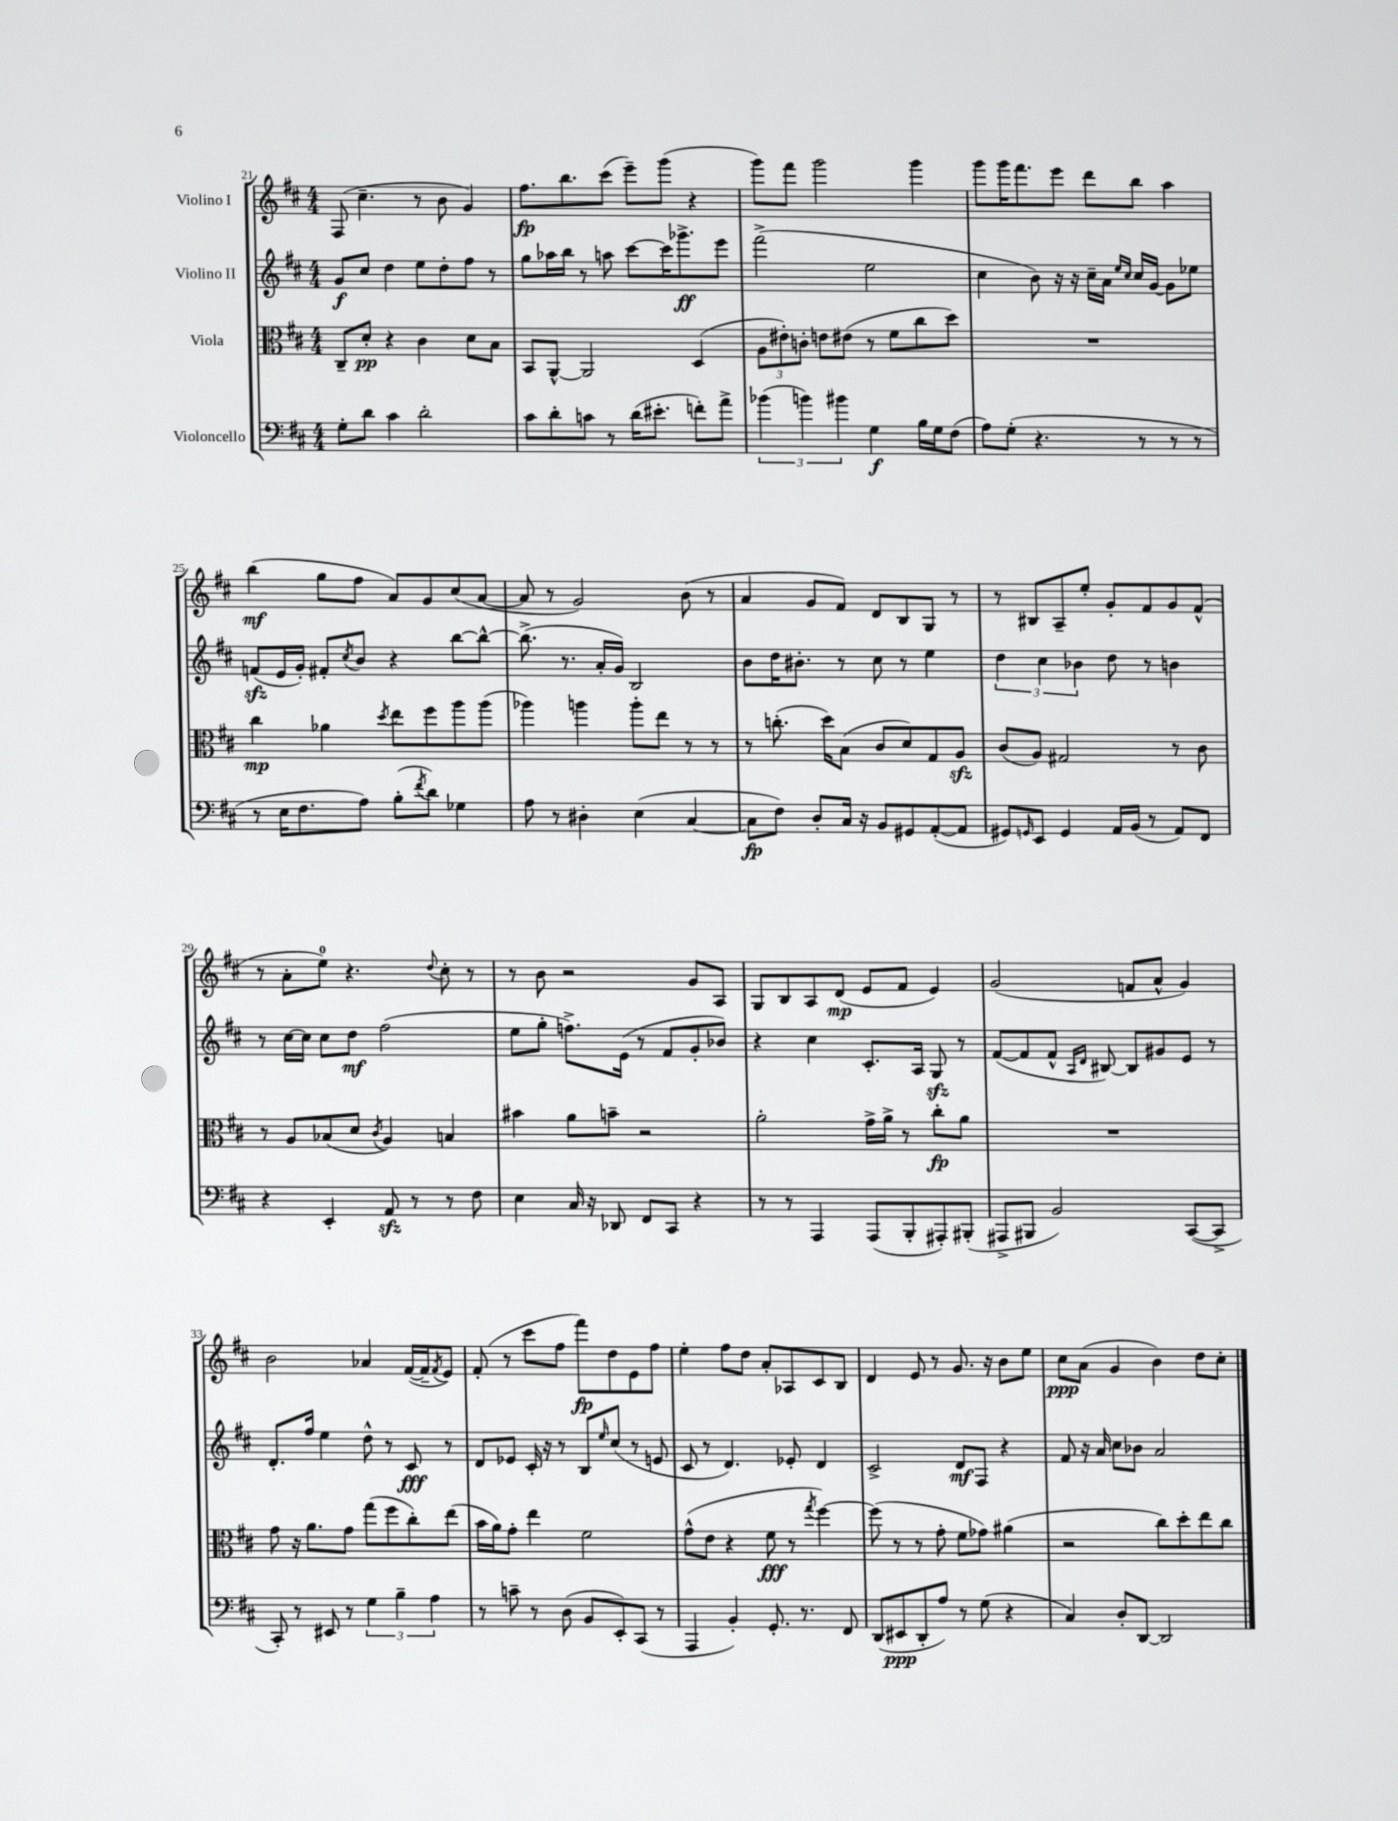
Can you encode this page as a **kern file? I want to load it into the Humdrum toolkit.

**kern	**kern	**kern	**kern
*staff4	*staff3	*staff2	*staff1
*clefF4	*clefC3	*clefG2	*clefG2
*k[f#c#]	*k[f#c#]	*k[f#c#]	*k[f#c#]
*M4/4	*M4/4	*M4/4	*M4/4
8G'\L	8C#~/L	8g/L	(8F#/
8d\J	8d'/J	8cc#/J	4.cc#~\
4c#\	4r	4dd\	.
2d'\	4c#\	8ee\L	8r
.	.	8dd'\	8b\
.	8d\L	8ff#\J	4g/)
.	8B\J	8r	.
=	=	=	=
8c#\L	8BB/L	8gg\L	8.ff#\L
8d'\	[8AA^^/J	16aa-\L	.
.	.	16bb\JJ	8.bb\
8c\J	2AA/]	8r	.
8r	.	8aa\	(8ccc#\J
(16d\LK	.	[8ccc#\L	8eee~\L)
8.e#'\J	.	.	.
.	.	16ccc#\]K	(8ggg\J
.	.	8.ggg-^\	.
8f'\L)	(4D/	.	4r
8a^\J	.	8eee\J	.
=	=	=	=
(6b-\	12A\L	(2fff#^\	8ggg\L)
.	12e#'\)	.	.
.	.	.	8fff#\J
6b\)	12c'\J	.	.
.	8e\L	.	2ggg\
6b#\	.	.	.
.	(8e#\J	.	.
4G\	8r	2ee\	.
.	8f#\L	.	.
16B\LL	8cc#\	.	4ggg\
16G\J	.	.	.
(8F#\J	8dd\J)	.	.
=	=	=	=
8A\L)	1r	4cc#\	8ggg\L
(8G'\J	.	.	16ggg\K
.	.	.	8.fff#\
4.r	.	8b\)	.
.	.	16r	8eee\J
.	.	16r	.
.	.	16cc#~\LL	8ddd\L
.	.	16a\JJ	.
.	.	16qqee/LL	.
.	.	16qqcc#/JJ	.
8r	.	16cc#/LL	8bb\J
.	.	[16g/JJ	.
8r	.	8g\]L	4aa\
8r	.	8ee-\J	.
=	=	=	=
8r	4cc#\	(8f/L	(4bb\
16E\LK	.	16e/L	.
8.F#\	.	16g'/JJ)	.
.	4a-\	8f#'/L	8gg\L
.	.	8qcc#/	.
8A\J)	.	8b/J	8ff#\J
.	8qdd/	.	.
(8B'\L	8ee\L	4r	8a/L)
8qf#/	.	.	.
8d\J)	8ff#\	.	8g/
4G-\	8aa\	[8bb\L	(8cc#/
.	(8aa\J	8bb^^\_J	[8a/J
=	=	=	=
8A\	4aa-\)	(8.bb^\]	8a/]
8r	.	.	8r
.	.	8.r	.
4D#'\	4aa\	.	2g/)
.	.	16a'/LL	.
.	.	16g/JJ)	.
(4E\	8aa'\L	2B/	.
.	8ee\J	.	.
[4C#/	8r	.	(8b\
.	8r	.	8r
=	=	=	=
8C#\]L	8r	8b\L	4a/
8F#\J)	(8.cc'\	16dd\K	.
.	.	8.b#'\J	.
8D'/L	.	.	8g/L
.	16dd\LK)	.	.
16C#/Jk	(8B\J	8r	8f#/J)
16r	.	.	.
8BB/L	8c#/L	8cc#\	8d/L
8GG#/	8d/)	8r	8B/
([8AA'/	8G/	4ee\	8G/J
8AA/]J	8A/J	.	8r
=	=	=	=
8GG#/L)	(8c#/L	6dd\	8r
16qqGG/	.	.	.
8EE/J	8A/J)	.	8B#/L
.	.	6cc#\	.
4GG/	2G#/	.	8A~/
.	.	6b-\	.
.	.	.	8ee'/J
16AA/LL	.	8dd\	8g'/L
(16BB/JJ	.	.	.
8r	.	8r	8f#/
8AA/L)	8r	4b\	8g/
8FF#/J	8c#\	.	(8f#^^/J
=	=	=	=
4r	8r	8r	8r
.	8A/L	[16cc#\LL	8a'\L
.	.	16cc#\]JJ	.
4EE'/	(8B-/	8cc#\L	8ee\J)
.	8d/J	8dd\J	4.r
.	8qc#/	.	.
8AA/	4A/)	(2ff#\	.
8r	.	.	.
.	.	.	8qqdd/
8r	4B/	.	8cc#'\
8F#\	.	.	8r
=	=	=	=
4E\	4b#\	8ee\L	8r
.	.	8gg'\J	8b\
16C#/	8a\L	8.ff^\L)	2r
16r	.	.	.
8DD-/	8b~\J	.	.
.	.	(16e\Jk	.
8FF#/L	2r	8r	.
8CC#/J	.	8f#/L	.
4r	.	8g'/	8g/L
.	.	8b-/J)	8A/J
=	=	=	=
8r	2a'\	4r	8G/L
8r	.	.	8B/
4AAA/	.	4cc#\	8A/
.	.	.	(8d/J
(8AAA/L	16g^\LL	8.c#'/L	8e/L
.	16a^\JJ	.	.
8BBB'/	8r	.	8f#/J
.	.	16A/Jk	.
8AAA#'/)	8cc#'\L	8G/	4e/)
(8BBB#'/J	8a\J	8r	.
=	=	=	=
8AAA#^/L	1r	([8f#/L	(2g/
8BBB#/J	.	8f#/]	.
2BB/)	.	8f#^^/J	.
.	.	16qqA/LL	.
.	.	16qqd/JJ	.
.	.	[8B#/)	.
.	.	8B#/]L	8f/L
.	.	8g#/	8a^^/J
([8CC#/L	.	8e/J	4g/)
8CC#^/]J	.	8r	.
=	=	=	=
8CC#'/)	8g\	8.d'/L	2b\
8r	16r	.	.
.	8.a\L	16ff#/Jk	.
8EE#/	.	4ee\	.
8r	8g\J	.	.
6G\	(8gg\L	8dd^^\	4a-/
.	8ff#\	8r	.
6B~\	.	.	.
.	8cc#'\)	8c#/	([16f#/LL
.	.	.	16f#~/]J
6A\	.	.	.
.	.	.	8qf#/
.	(8ee\J	8r	8e/J)
=	=	=	=
8r	16b\LL	8d/L	(8f#'/
.	16a\J)	.	.
8c~\	8g'\J	8e-/J	8r
8r	4ee\	16c#'/	8ccc#\L
.	.	16r	.
(8D\	.	8r	8ff#\J
8BB/L	2f#\	8B/L	8fff#\L)
.	.	16qqee/	.
8EE'/)	.	(8cc#/J	8dd\
(8CC#/J	.	8r	8e\
8r	.	8e/	8ff#\J
=	=	=	=
4AAA/	(8g^^\L	8c#/	4ee'\
.	8e\J	8r	.
4BB'/)	4r	4.d/)	8ff#\L
.	.	.	8dd\J
8.GG'/	8f#\	.	8a'/L
.	8r	8e-'/	8A-/
8.r	.	.	.
.	8qgg/	.	.
.	[4ff#\)	4d/	8c#/
8FF#/	.	.	8B/J
=	=	=	=
(8DD/L	(8ff#\]	2c#^/	4d/
8EE#/	8r	.	.
8DD'/	8r	.	8e/
8A/J)	8g'\	.	8r
8r	8f#\L	8d/L	8.g/
(8G\	8g-\J)	8F#/J	.
.	.	.	16r
4r	(4a#\	4r	8b\L
.	.	.	8ee\J
=	=	=	=
4C#/)	2r	8f#/	8cc#\L
.	.	16r	(8a\J
.	.	16a/	.
8D'/L	.	8cc#\L	4g/
[8DD/J	.	8b-\J	.
2DD/]	8cc#\L)	2a/	4b\)
.	8dd'\	.	.
.	8ee\	.	8dd\L
.	8cc#\J	.	8cc#'\J
==	==	==	==
*-	*-	*-	*-
